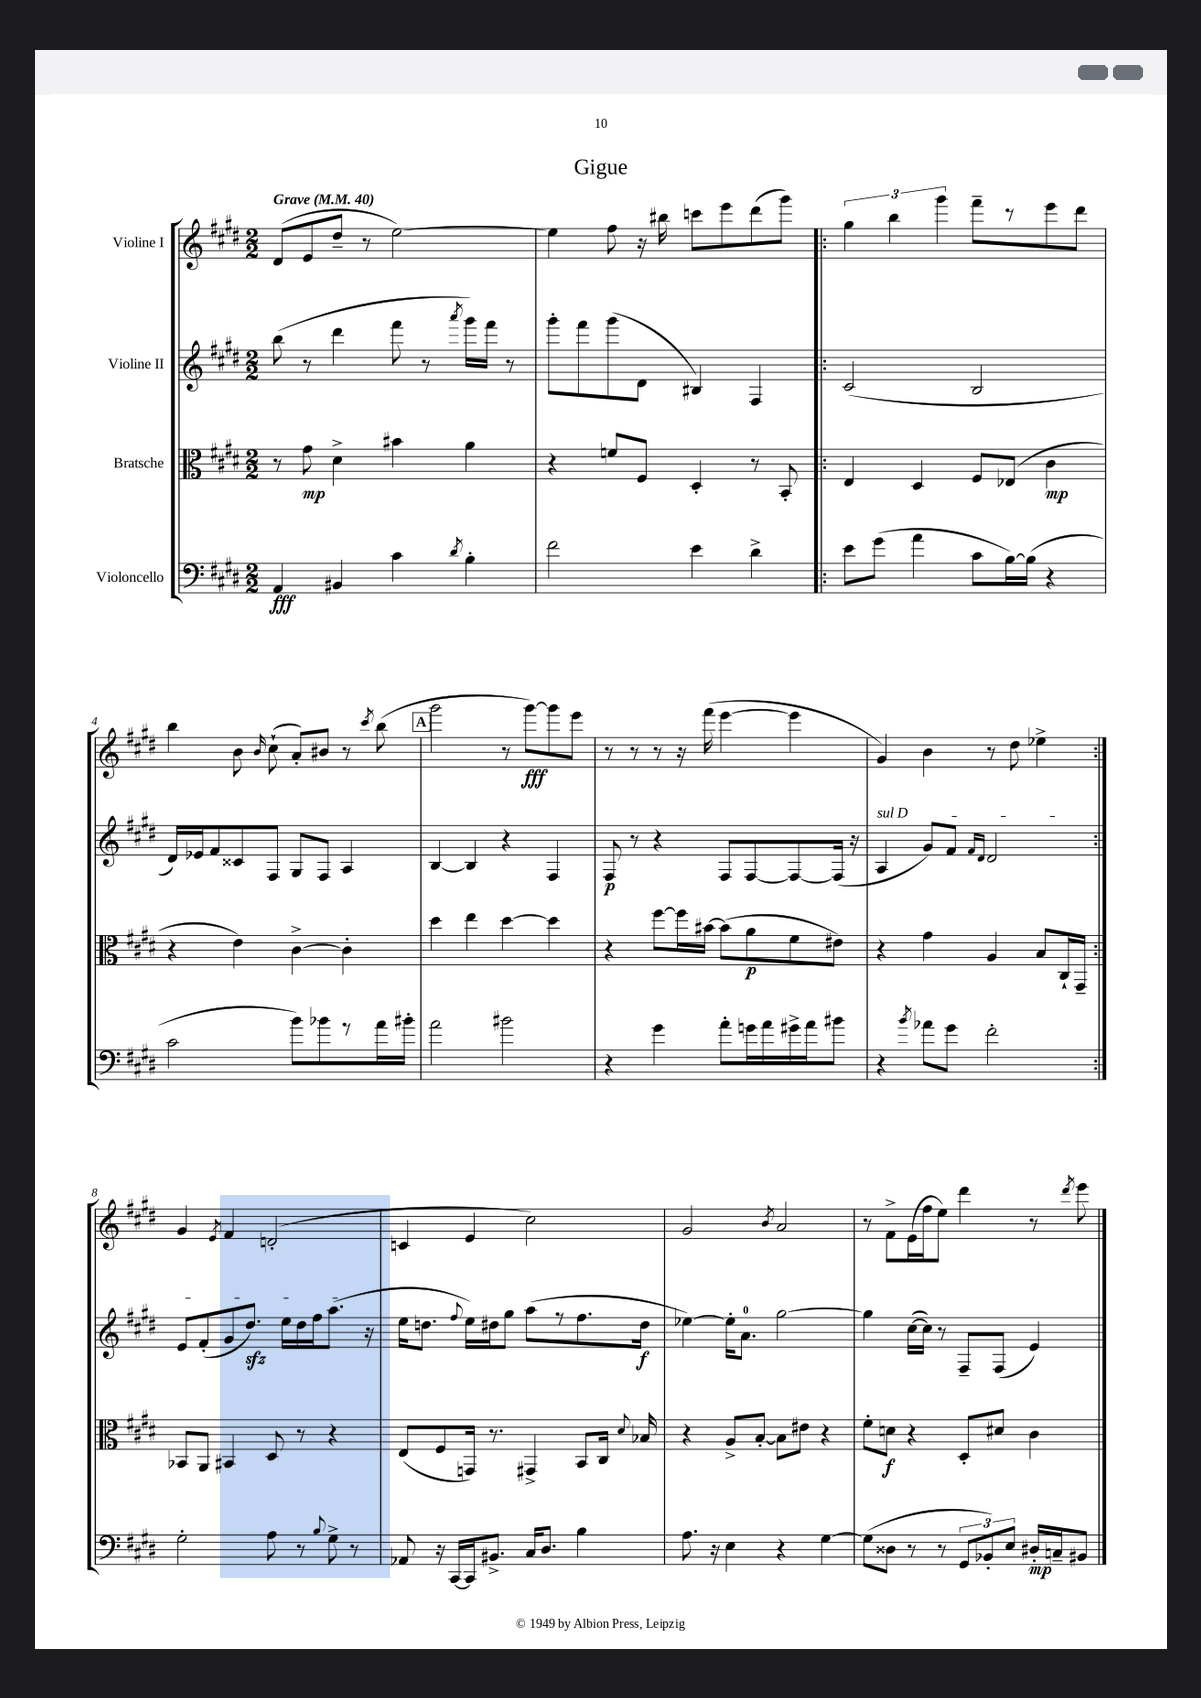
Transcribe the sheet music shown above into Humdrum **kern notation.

**kern	**dynam	**kern	**dynam	**kern	**dynam	**kern	**dynam
*part4	*part4	*part3	*part3	*part2	*part2	*part1	*part1
*staff4	*staff4	*staff3	*staff3	*staff2	*staff2	*staff1	*staff1
*I"Violoncello	*	*I"Bratsche	*	*I"Violine II	*	*I"Violine I	*
*clefF4	*	*clefC3	*	*clefG2	*	*clefG2	*
*k[f#c#g#d#]	*	*k[f#c#g#d#]	*	*k[f#c#g#d#]	*	*k[f#c#g#d#]	*
*M2/2	*	*M2/2	*	*M2/2	*	*M2/2	*
*MM40	*	*MM40	*	*MM40	*	*MM40	*
=1	=1	=1	=1	=1	=1	=1	=1
!	!	!	!	!	!	!LO:TX:a:B:t=Grave	!
4AA/	fff	8r	.	(8bb\	.	(8d#/L	.
.	.	8g#\	mp	8r	.	8e/	.
4BB#X/	.	4d#^\	.	4ddd#\	.	8dd#~/J	.
.	.	.	.	.	.	8r	.
4c#\	.	4b#X\	.	8fff#\	.	[2ee\)	.
.	.	.	.	8r	.	.	.
8qd#/	.	.	.	8qaaa/	.	.	.
4B'\	.	4a\	.	16ggg#\LL)	.	.	.
.	.	.	.	16fff#\JJ	.	.	.
.	.	.	.	8r	.	.	.
=2	=2	=2	=2	=2	=2	=2	=2
2f#\	.	4r	.	8ggg#'\L	.	4ee\]	.
.	.	.	.	8fff#\	.	.	.
.	.	8fn/L	.	(8ggg#\	.	8ff#\	.
.	.	8F#/J	.	8d#\J	.	16r	.
.	.	.	.	.	.	16bb#X\	.
4e\	.	4D#'/	.	4B#X/)	.	8cccn\L	.
.	.	.	.	.	.	8eee\	.
4d#^\	.	8r	.	4F#/	.	(8ddd#\	.
.	.	8BB'/	.	.	.	8ggg#\J)	.
=3!|:	=3!|:	=3!|:	=3!|:	=3!|:	=3!|:	=3!|:	=3!|:
8e\L	.	4E/	.	(2c#/	.	6gg#\	.
(8g#\J	.	.	.	.	.	.	.
.	.	.	.	.	.	6bb\	.
4a\	.	4D#/	.	.	.	.	.
.	.	.	.	.	.	6ggg#\	.
8c#\L	.	8F#/L	.	2B/	.	8fff#~\L	.
[16B\L)	.	(8E-X/J	.	.	.	8r	.
(16B\JJ]	.	.	.	.	.	.	.
4r	.	4c#\	mp	.	.	8eee\	.
.	.	.	.	.	.	8ddd#\J	.
!!LO:LB:g=z
=4	=4	=4	=4	=4	=4	=4	=4
2c#\	.	4r	.	16d#/LL)	.	4bb\	.
.	.	.	.	16e-X/J	.	.	.
.	.	.	.	8f#/	.	.	.
.	.	4e\)	.	8c##X/	.	8b\	.
.	.	.	.	.	.	16qqb/	.
.	.	.	.	8F#/J	.	(8cc#`\	.
8b\L)	.	[4c#^\	.	8G#/L	.	8a'/L)	.
8b-X\	.	.	.	8F#/J	.	8b#X/J	.
8r	.	4c#'\]	.	4A/	.	8r	.
.	.	.	.	.	.	8qccc#/	.
16a\L	.	.	.	.	.	(8bb\	.
16b#X'\JJ	.	.	.	.	.	.	.
!!LO:REH:place=s1:t=A
=5	=5	=5	=5	=5	=5	=5	=5
2a\	.	4dd#\	.	[4B/	.	2ggg#\	.
.	.	4ee\	.	4B/]	.	.	.
2b#X\	.	[4dd#\	.	4r	.	8r	.
.	.	.	.	.	.	[8ggg#\L)	fff
.	.	4dd#\]	.	4F#/	.	8ggg#\]	.
.	.	.	.	.	.	8eee\J	.
=6	=6	=6	=6	=6	=6	=6	=6
4r	.	4r	.	8F#/	p	8r	.
.	.	.	.	8r	.	8r	.
4g#\	.	[8ff#\L	.	4r	.	8r	.
.	.	16ff#\L]	.	.	.	16r	.
.	.	[16b#X\JJ	.	.	.	(16fff#\	.
8a'\L	.	(8b#\L]	.	8F#/L	.	[4eee\	.
16gn\L	.	8a\	p	[8F#/	.	.	.
16a\	.	.	.	.	.	.	.
16g#X^\	.	8f#\	.	8F#/_	.	4eee\]	.
16a\J	.	.	.	.	.	.	.
8b#X\J	.	8e#X\J)	.	(16F#/Jk]	.	.	.
.	.	.	.	16r	.	.	.
=7	=7	=7	=7	=7	=7	=7	=7
!	!	!	!	!LO:TX:a:i:t=sul D	!	!	!
4r	.	4r	.	4A/	.	4g#/)	.
8qb/	.	.	.	.	.	.	.
8a-X\L	.	4g#\	.	8g#/L)	.	4b\	.
8g#\J	.	.	.	8f#/J	.	.	.
.	.	.	.	16qqf#/LL	.	.	.
.	.	.	.	16qqd#/JJ	.	.	.
2f#'\	.	4A/	.	2d#/	.	8r	.
.	.	.	.	.	.	8dd#\	.
.	.	8B/L	.	.	.	4ee-X^\	.
.	.	16C#`/L	.	.	.	.	.
.	.	16GG#~/JJ	.	.	.	.	.
!!LO:LB:g=z
=8:|!	=8:|!	=8:|!	=8:|!	=8:|!	=8:|!	=8:|!	=8:|!
2G#'\	.	8BB-X/L	.	8e/L	.	4g#/	.
.	.	8AA/J	.	(8f#'/	.	.	.
.	.	.	.	.	.	8qe/	.
.	.	4BB#X/	.	8g#/	.	4f#/	.
.	.	.	.	8.dd#zz/J)	.	.	.
8A\	.	8D#/	.	.	.	(2dn'/	.
.	.	.	.	16ee\LL	.	.	.
8r	.	8r	.	16dd#\	.	.	.
.	.	.	.	16ff#\J	.	.	.
8qqB/	.	.	.	.	.	.	.
8G#^\	.	4r	.	(8.aa\J	.	.	.
8r	.	.	.	.	.	.	.
.	.	.	.	16r	.	.	.
=9	=9	=9	=9	=9	=9	=9	=9
8AA-X/	.	(8E/L	.	16ee\KL	.	4cn/	.
.	.	.	.	8.ddn\J	.	.	.
16r	.	8F#/	.	.	.	.	.
[16CC#/LL	.	.	.	.	.	.	.
.	.	.	.	8qqff#/	.	.	.
16CC#/J]	.	16GGn/Jk)	.	16ee\LL)	.	4e/	.
8.BB#X^/J	.	8.r	.	16dd#X\J	.	.	.
.	.	.	.	8gg#\J	.	.	.
16C#/KL	.	4GG#X^/	.	(8aa\L	.	2cc#\)	.
8.D#/J	.	.	.	.	.	.	.
.	.	.	.	8r	.	.	.
4B\	.	8BB/L	.	8.ff#\	.	.	.
.	.	16C#/Jk	.	.	.	.	.
.	.	8qqd#/	.	.	.	.	.
.	.	16B-X/	.	16dd#\Jk	f	.	.
=10	=10	=10	=10	=10	=10	=10	=10
8.A\	.	4r	.	[4ee-X\)	.	2g#/	.
16r	.	.	.	.	.	.	.
4E\	.	8A^/L	.	16ee-'\KL]	.	.	.
.	.	.	.	8.a\J	.	.	.
.	.	[8B'/J	.	.	.	.	.
.	.	.	.	.	.	8qb/	.
4r	.	8B\L]	.	[2gg#\	.	2a/	.
.	.	8e#X\J	.	.	.	.	.
[4G#\	.	4r	.	.	.	.	.
=11	=11	=11	=11	=11	=11	=11	=11
(8G#\L]	.	8f#'\L	.	4gg#\]	.	8r	.
8D##X\J	.	8dn\J	f	.	.	8f#^\L	.
8r	.	4r	.	([16cc#\LL	.	(16e\L	.
.	.	.	.	16cc#\JJ])	.	16ff#\J	.
8r	.	.	.	8r	.	8ee\J)	.
12GG#/L	.	8D#'/L	.	8F#~/L	.	4ddd#\	.
12BB-X'/)	.	.	.	.	.	.	.
.	.	8d#X/J	.	(8F#/J	.	.	.
12E/J	.	.	.	.	.	.	.
16D#X'/LL	mp	4c#\	.	4e/)	.	8r	.
16Cn~/J	.	.	.	.	.	.	.
.	.	.	.	.	.	8qddd#/	.
8BB#X/J	.	.	.	.	.	8eee\	.
==	==	==	==	==	==	==	==
*-	*-	*-	*-	*-	*-	*-	*-
